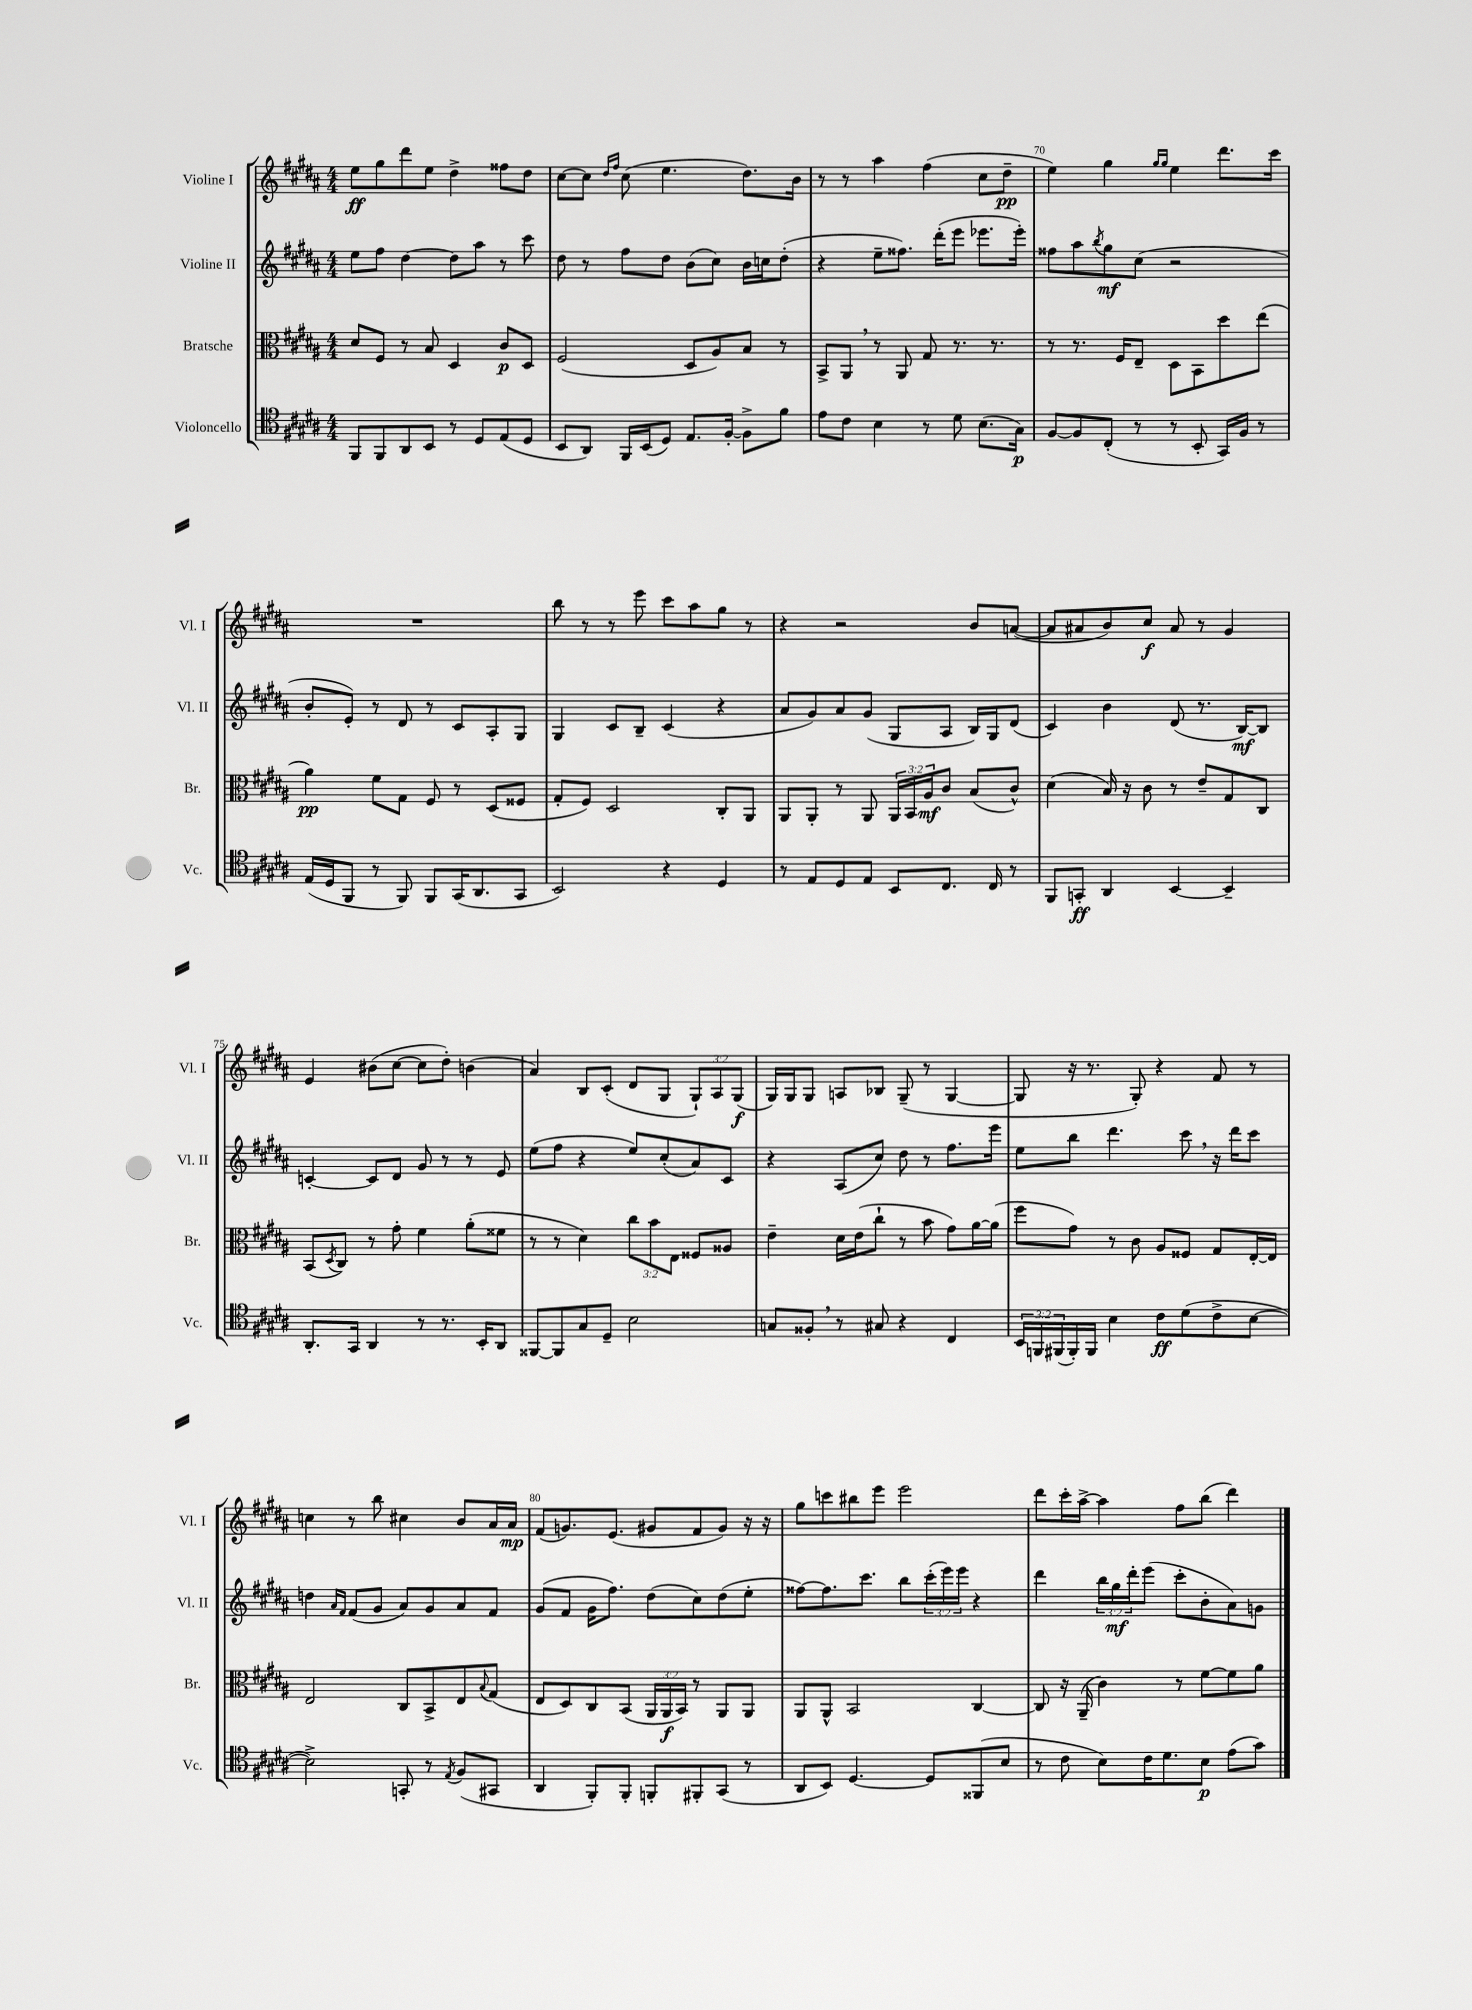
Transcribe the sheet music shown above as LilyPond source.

<<
\new StaffGroup <<
\new Staff = "s0" \with { instrumentName = "Violine I" shortInstrumentName = "Vl. I" } {
    \clef treble \key b \major \numericTimeSignature \time 4/4 \override Staff.TupletNumber.text = #tuplet-number::calc-fraction-text
    e''8\ff gis''8 dis'''8 e''8 dis''4-> fisis''8 dis''8 |
    cis''8~ cis''8 \grace { dis''16 fis''16 } cis''8( e''4. dis''8.) b'16 |
    r8 r8 ais''4 fis''4( cis''8 dis''8--\pp |
    e''4) gis''4 \grace { gis''16 gis''16 } e''4 dis'''8. cis'''16 |
    R1 |
    b''8 r8 r8 e'''8 cis'''8 ais''8 gis''8 r8 |
    r4 r2 b'8 a'8~( |
    a'8 ais'8 b'8) cis''8\f ais'8 r8 gis'4 |
    e'4 bis'8( cis''8~ cis''8 dis''8-.) b'4( |
    ais'4) b8 cis'8-.( dis'8 gis8 \tuplet 3/2 { gis8-!) ais8 gis8\f( } |
    gis16) gis16 gis8 a8 bes8 gis8--( r8 gis4~ |
    gis8 r16 r8. gis8-.) r4 fis'8 r8 |
    c''4 r8 b''8 cis''4 b'8 ais'16 ais'16\mp |
    fis'8( g'8.) e'8.( gis'8 fis'8 gis'8) r16 r16 |
    gis''8 c'''8 bis''8 e'''8 e'''2 |
    dis'''8 cis'''16-. ais''16~-> ais''4 fis''8 b''8( dis'''4) \bar "|." |
}
\new Staff = "s1" \with { instrumentName = "Violine II" shortInstrumentName = "Vl. II" } {
    \clef treble \key b \major \numericTimeSignature \time 4/4 \override Staff.TupletNumber.text = #tuplet-number::calc-fraction-text
    e''8 fis''8 dis''4~ dis''8 ais''8 r8 cis'''8 |
    dis''8 r8 fis''8 dis''8 b'8( cis''8) b'16 c''16 dis''8-.( |
    r4 e''8-- fisis''8.) dis'''16-.( e'''8 ees'''8. ees'''16-.) |
    fisis''8 ais''8 \acciaccatura { b''8 } gis''8\mf cis''8( r2 |
    b'8-. e'8-.) r8 dis'8 r8 cis'8 ais8-. gis8 |
    gis4 cis'8 b8-- cis'4( r4 |
    ais'8 gis'8) ais'8 gis'8( gis8 ais8 b16) gis16 dis'8( |
    cis'4) b'4 dis'8( r8. b16~\mf) b8 |
    c'4~-. c'8 dis'8 gis'8 r8 r8 e'8 |
    e''8( fis''8 r4 e''8) cis''8-.( ais'8) cis'8 |
    r4 ais8( cis''8) dis''8 r8 fis''8. e'''16 |
    e''8 b''8 dis'''4. cis'''8 \breathe r16 dis'''16 cis'''8 |
    d''4 \grace { ais'16 fis'16 } fis'8( gis'8 ais'8) gis'8 ais'8 fis'8 |
    gis'8( fis'8 gis'16 fis''8.) dis''8( cis''8) dis''8( e''8-. |
    fisis''8~) fisis''8. cis'''8. b''8 \tuplet 3/2 { cis'''16-.( e'''16) e'''16 } r4 |
    dis'''4 \tuplet 3/2 { b''16 gis''16\mf dis'''16-. } e'''8( cis'''8-. b'8-. ais'8) g'8 \bar "|." |
}
\new Staff = "s2" \with { instrumentName = "Bratsche" shortInstrumentName = "Br." } {
    \clef alto \key b \major \numericTimeSignature \time 4/4 \override Staff.TupletNumber.text = #tuplet-number::calc-fraction-text
    dis'8 fis8 r8 b8 dis4 cis'8\p dis8 |
    fis2( dis8 ais8) b8 r8 |
    b,8-> ais,8 \breathe r8 ais,8 gis8 r8. r8. |
    r8 r8. fis16 e8-- dis8 b,8 dis''8 e''8( |
    ais'4\pp) fis'8 gis8 fis8 r8 dis8( fisis8 |
    gis8-. fis8) dis2 cis8-. ais,8 |
    ais,8 ais,8-. r8 ais,8 \tuplet 3/2 { ais,16 b,16 ais16\mf } cis'8 b8( cis'8-^) |
    dis'4( b16) r16 cis'8 r8 e'8-- gis8 cis8 |
    b,8( \acciaccatura { dis8 } cis8) r8 gis'8-. fis'4 ais'8-.( fisis'8 |
    r8 r8 dis'4) \tuplet 3/2 { cis''8 b'8 e8 } fisis8 aisis8 |
    e'4-- dis'16 e'16( cis''8-! r8 b'8 gis'8) ais'16~ ais'16( |
    fis''8 gis'8) r8 cis'8 ais8 fisis8 gis8 e16~-. e16 |
    e2 cis8 b,8-> e8 \appoggiatura { b8 } gis8( |
    e8 dis8) cis8 b,8( \tuplet 3/2 { ais,16 ais,16\f b,16) } r8 ais,8 ais,8 |
    ais,8 ais,8-^ b,2 cis4~ |
    cis8 r16 ais,16--( cis'4) r8 fis'8~ fis'8 ais'8 \bar "|." |
}
\new Staff = "s3" \with { instrumentName = "Violoncello" shortInstrumentName = "Vc." } {
    \clef tenor \key b \major \numericTimeSignature \time 4/4 \override Staff.TupletNumber.text = #tuplet-number::calc-fraction-text
    fis,8 fis,8 ais,8 b,8 r8 dis8 e8( dis8 |
    b,8 ais,8) fis,16 b,16( dis8) e8. fis16~-. fis8-> fis'8 |
    e'8 cis'8 b4 r8 dis'8 b8.( gis16\p) |
    fis8~ fis8 cis8-.( r8 r8 b,8-. gis,16) fis16 r8 |
    e16( dis16 fis,8 r8 fis,8) fis,8 gis,16( ais,8. gis,8 |
    b,2) r4 dis4 |
    r8 e8 dis8 e8 b,8 cis8. cis16 r8 |
    fis,8 g,8-.\ff ais,4 b,4~ b,4-- |
    ais,8.-. gis,16 ais,4 r8 r8. b,16-. ais,8 |
    fisis,8~ fisis,8 gis8 dis8-- b2 |
    g8 fisis8-. \breathe r8 gis8 r4 cis4 |
    \tuplet 3/2 { b,16 f,16 fis,16( } fis,16-.) fis,16 b4 cis'8\ff dis'8( cis'8-> b8~ |
    b2->) g,8-. r8 \acciaccatura { e8 } fis8( gis,8 |
    ais,4 fis,8-.) fis,8-. f,8-. fis,8-. gis,8( r8 |
    ais,8 b,8) dis4.~ dis8 fisis,8( b8 |
    r8 cis'8 b8) cis'16 dis'8. b8\p e'8( gis'8) \bar "|." |
}
>>
>>
\layout { \context { \Score currentBarNumber = #67 \override BarNumber.break-visibility = ##(#f #t #t) barNumberVisibility = #(every-nth-bar-number-visible 5) } }
